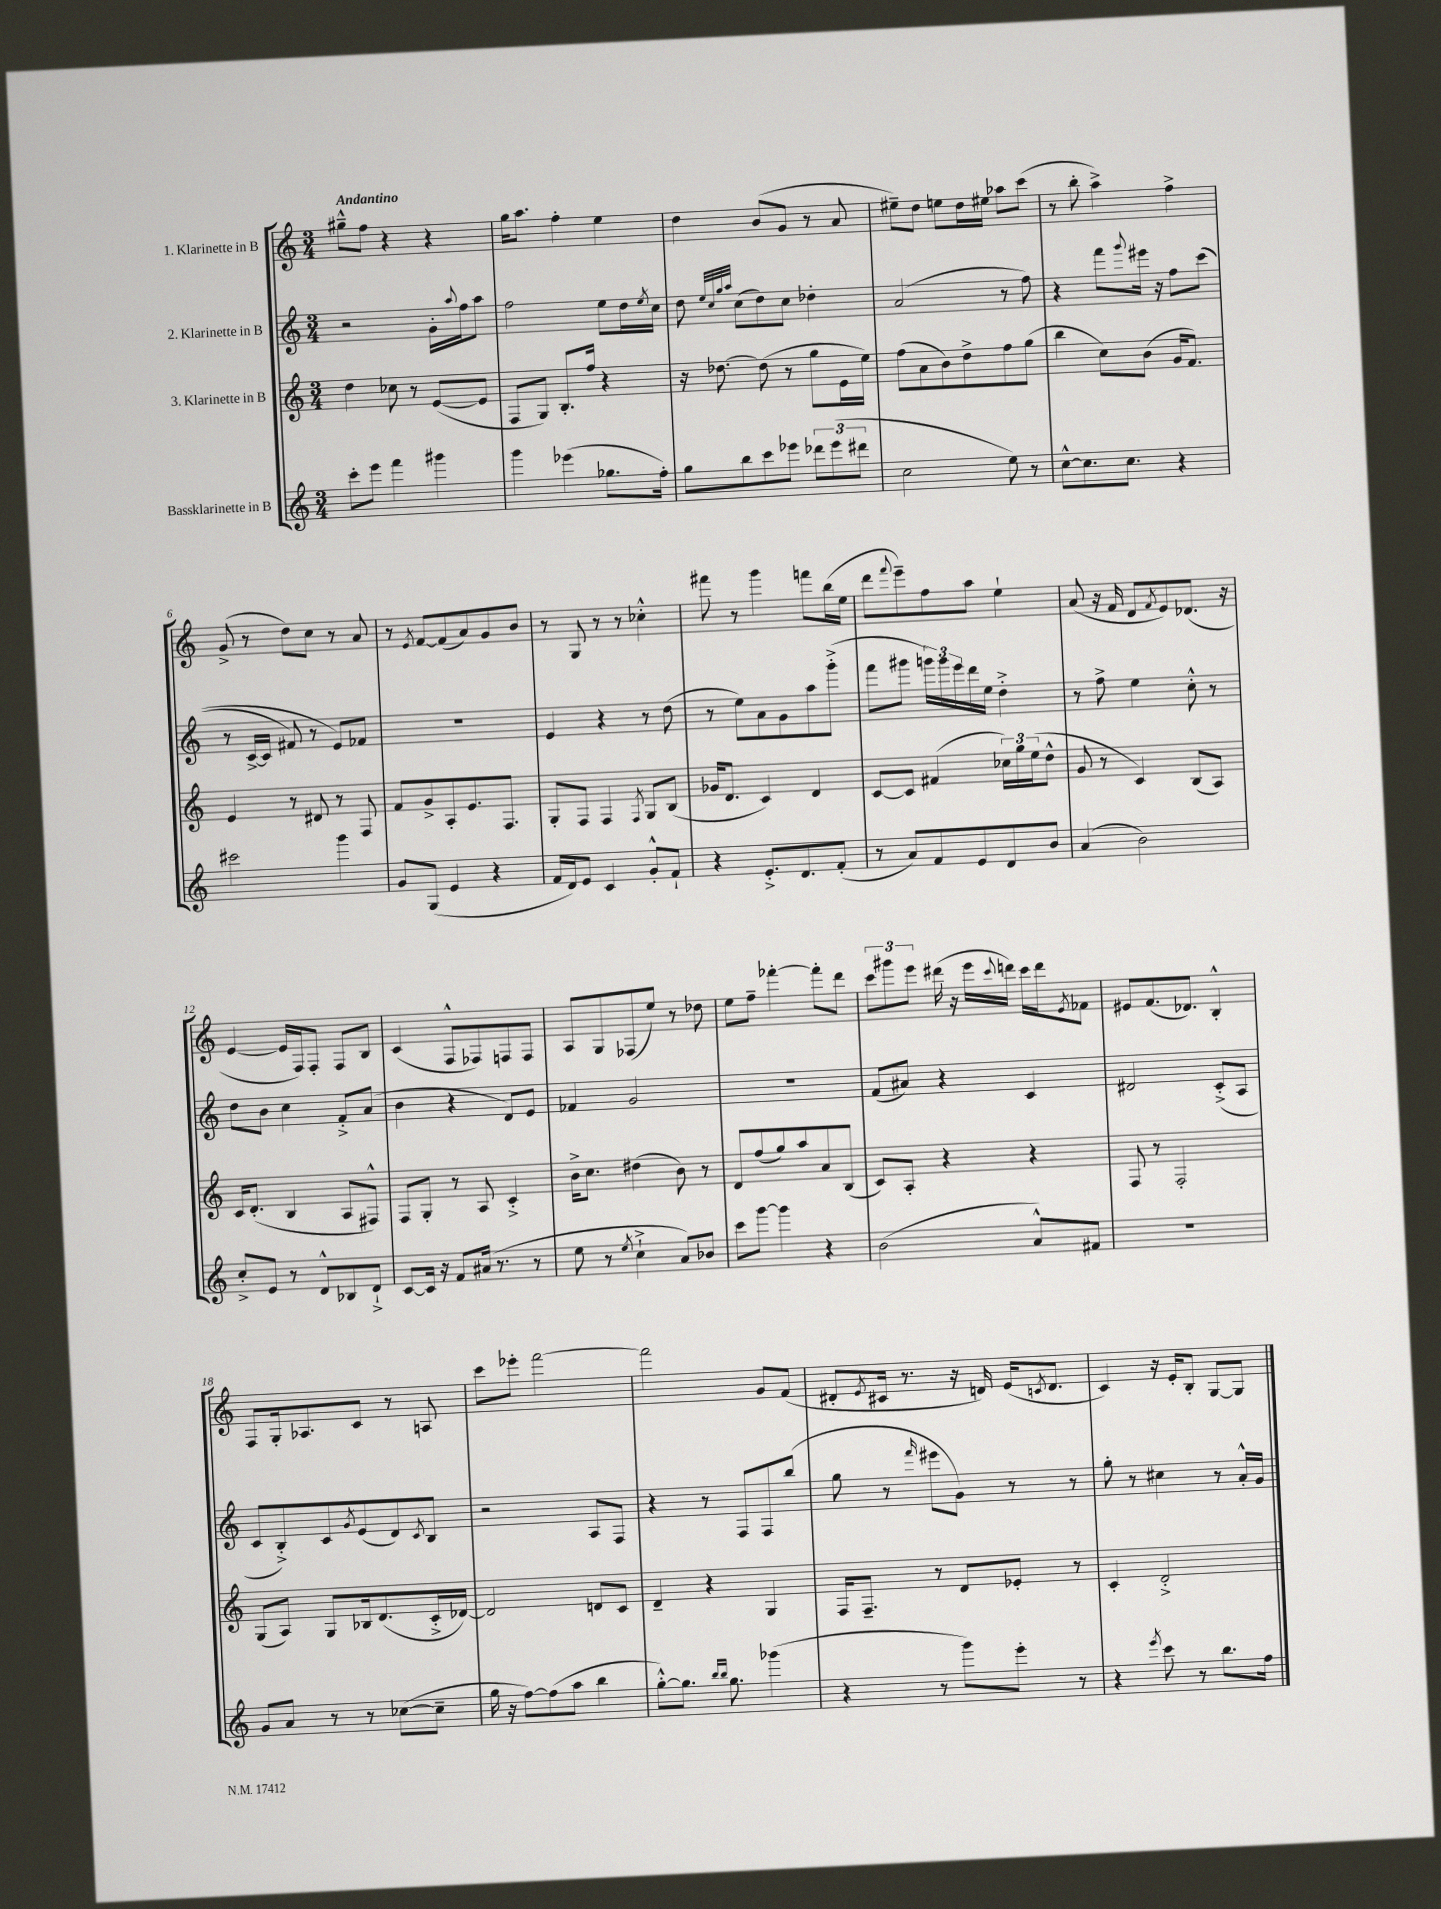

**kern	**kern	**kern	**kern
*part4	*part3	*part2	*part1
*staff4	*staff3	*staff2	*staff1
*I"Bassklarinette in B	*I"3. Klarinette in B	*I"2. Klarinette in B	*I"1. Klarinette in B
*clefG2	*clefG2	*clefG2	*clefG2
*k[]	*k[]	*k[]	*k[]
*M3/4	*M3/4	*M3/4	*M3/4
=1	=1	=1	=1
!	!	!	!LO:TX:a:B:t=Andantino
8ccc'\L	4dd\	2r	8gg#X~^^\L
8eee\J	.	.	8ff\J
4fff\	8cc-X\	.	4r
.	8r	.	.
4ggg#X\	([8e/L	16g'\LL	4r
.	.	8qqaa/	.
.	.	16ff\J	.
.	8e/J]	8aa\J	.
=2	=2	=2	=2
4ggg\	8F/L	2ff\	16gg\KL
.	.	.	8.aa\J
.	8G/J)	.	.
(4eee-X\	8.B'/L	.	4ff'\
.	16ff/Jk	.	.
8.gg-X\L	4r	8ee\L	4ee\
.	.	16dd\L	.
.	.	8qee/	.
16ff'\Jk)	.	16cc\JJ	.
=3	=3	=3	=3
8gg\L	16r	8dd\	4dd\
.	[8.dd-X\	.	.
.	.	32qqee/LLL	.
.	.	32qqcc/	.
.	.	32qqgg/	.
.	.	32qqaa/JJJ	.
8bb\	.	(8cc\L	.
8ccc\	(8dd-\]	8dd\)	(8b/L
8eee-X\J	8r	8cc\J	8g/J
12ddd-X\L	8gg\L	4dd-X'\	8r
(12eee-\	.	.	.
.	16e\L	.	8a/
12ddd#X\J	.	.	.
.	16ee\JJ)	.	.
=4	=4	=4	=4
2cc\	(8ff\L	(2a/	8ee#X~\L)
.	8a\	.	8dd\J
.	8b\)	.	8een\L
.	8dd^\	.	16dd\L
.	.	.	16ee#X\JJ
8ee\)	8ff\	8r	8aa-X\L
8r	(8gg\J	8ff\)	(8ccc\J
=5	=5	=5	=5
[8cc^^\L	4bb\	4r	8r
8.cc\]	.	.	8bb'\
.	8cc\L)	8fff\L	4aa^\)
8.cc\J	.	.	.
.	.	8qqggg/	.
.	(8b\J	16eee#X\Jk	.
.	.	16r	.
4r	16g/KL	8ff\L	4ff^\
.	8.f/J)	.	.
.	.	((8ccc\J	.
!!LO:LB:g=z
=6	=6	=6	=6
2ccc#X\	4e/	8r	(8g^/
.	.	[16c^/LL	8r
.	.	16c/JJ]	.
.	8r	8f#X/)	8dd\L)
.	8d#X/	8r	8cc\J
4ggg\	8r	8e/L)	8r
.	8F/	8f-X/J	8a/
=7	=7	=7	=7
8g/L	8f/L	2.r	8r
.	.	.	8qe/
(8G/J	8g^/	.	[8f/L
4e/	8A'/	.	(8f/]
.	8.e/	.	8a/)
4r	.	.	8g/
.	8.F/J	.	.
.	.	.	8b/J
=8	=8	=8	=8
16f/LL	8G'/L	4e/	8r
16d/J)	.	.	.
8e/J	8F/J	.	8G/
4c/	4F/	4r	8r
.	.	.	8r
.	8qF/	.	.
8g'^^/L	8G/L	8r	4cc-X'^^\
8f`/J	(8B/J	(8dd\	.
=9	=9	=9	=9
4r	16g-X/KL	8r	8fff#X\
.	8.d/J	.	.
.	.	8ee\L)	8r
8.e'^/L	4c/)	8a\	4ggg\
.	.	8g\	.
8.d/	.	.	.
.	4d/	8aa\	8fffn\L
(8f'/J	.	(8ggg'^\J	(16bb\L
.	.	.	16ee\JJ
=10	=10	=10	=10
8r	[8c/L	8fff\L	8ddd\L
.	.	.	8qqfff/
8a/L)	8c/J]	8ggg#X\J	8eee~\)
8f/	(4f#X/	24gggn\LL)	8ff\
.	.	24ggg\	.
.	.	24eee\	.
8e/	.	16ddd\	8aa\J
.	.	16ee\JJ	.
8d/	24cc-X\LL)	4dd'^\	4ee`\
.	24gg\	.	.
.	(24ee\J	.	.
8b/J	8dd^^\J	.	.
=11	=11	=11	=11
(4a/	8g/	8r	(8a/
.	8r	8ff^\	16r
.	.	.	16f/
2b\)	4c/)	4ee\	8d/L
.	.	.	8qf/
.	.	.	8e/)
.	(8B/L	8cc'^^\	(8.d-X/J
.	8A/J)	8r	.
.	.	.	16r
!!LO:LB:g=z
=12	=12	=12	=12
8cc'^/L	16c/KL	8dd\L	[4e/
.	(8.d'/J	.	.
8e/J	.	8b\J	.
8r	4B/	4cc\	16e/LL]
.	.	.	16F/J)
8d^^/L	.	.	8F'/J
8B-X/	8A/L	8f'^/L	8F/L
8d`^/J	8F#X^^/J)	(8a/J	8B/J
=13	=13	=13	=13
[8c/L	8F/L	4b\	(4c/
16c/Jk]	8G'/J	.	.
16r	.	.	.
8f/L	8r	4r	8F^^/L
(16a#X/Jk	8A/	.	8F-X/)
8.r	.	.	.
.	4c'^/	8d/L)	8Fn/
8r	.	8e/J	8F/J
=14	=14	=14	=14
8ee\	16b^\KL	4f-X/	8A/L
.	8.cc\J	.	.
8r	.	.	8G/
8qee/	.	.	.
4cc`^\	(4dd#X\	2g/	(8F-X/
.	.	.	8ee/J)
8a/L)	8b\)	.	8r
8b-X/J	8r	.	8dd-X\
=15	=15	=15	=15
8ccc\L	8d/L	2.r	8ee\L
[8ggg\J	(8ff/	.	8ff~\J
4ggg\]	8gg/)	.	[4fff-X'\
.	8aa/	.	.
4r	8a/	.	8fff-'\L]
.	(8B/J	.	8ddd\J
=16	=16	=16	=16
(2b\	8c/L)	(8f/L	12ccc\L
.	.	.	12ggg#X\
.	8A'/J	8a#X/J)	.
.	.	.	12eee\J
.	4r	4r	(16ddd#X\
.	.	.	16r
.	.	.	16eee\LL
.	.	.	8qqccc/
.	.	.	16dddn\JJ)
8a^^/L)	4r	4c/	16ccc\LL
.	.	.	16ddd\J
.	.	.	8qe/
8f#X/J	.	.	8f-X\J
=17	=17	=17	=17
2.r	8F/	2d#X/	8e#X/L
.	8r	.	(8.f/
.	2F'/	.	.
.	.	.	8.d-X/J)
.	.	(8c'^/L	4B'^^/
.	.	8A/J	.
!!LO:LB:g=z
=18	=18	=18	=18
8g/L	(8G/L	8c/L	8F/L
8a/J	8A/J)	8B'^/)	16G'/k
.	.	.	8.A-X/
8r	8G/L	8c/	.
.	.	8qg/	.
8r	16B-X/k	(8e/	8c/J
.	(8.d/	.	.
([8cc-X\L	.	8d/)	8r
.	.	8qc/	.
8cc-~\J]	16c'^/L	8B/J	8An/
.	[16d-X/JJ)	.	.
=19	=19	=19	=19
16gg\	2d-/]	2r	8ccc\L
16r	.	.	.
[8ff\L)	.	.	8eee-X'\J
(8ff\]	.	.	[2fff\
8aa\J	.	.	.
4bb\	8dn/L	8A/L	.
.	8c/J	8F/J	.
=20	=20	=20	=20
[8gg'^^\L)	4d~/	4r	2fff\]
8.gg\J]	.	.	.
.	4r	8r	.
16qqbb/LL	.	.	.
16qqbb/JJ	.	.	.
8.gg\	.	.	.
.	.	8F/L	.
(4ggg-X\	4G/	8F/	8g/L
.	.	(8bb/J	(8f/J
=21	=21	=21	=21
4r	16F/KL	8gg\	8d#X'/L
.	8.F~/J	.	.
.	.	.	8qe/
.	.	8r	16c#X/Jk
.	.	.	8.r
.	.	16qqfff/	.
8r	8r	8eee#X\L	.
8ggg\L)	8d/L	8g\J)	16r
.	.	.	16dn/)
8eee'\J	8e-X'/J	8r	(16e/KL
.	.	.	8qcn/
.	.	.	8.d/J
8r	8r	8r	.
=22	=22	=22	=22
4r	4c'/	8gg'\	4c/)
.	.	8r	.
8qeee/	.	.	.
8ccc\	2d'^/	4cc#X\	16r
.	.	.	16e'/KL
8r	.	.	8B'/J
8.bb\L	.	8r	[8G/L
.	.	16a'^^/LL	8G/J]
16ff\Jk	.	16g/JJ	.
==	==	==	==
*-	*-	*-	*-
